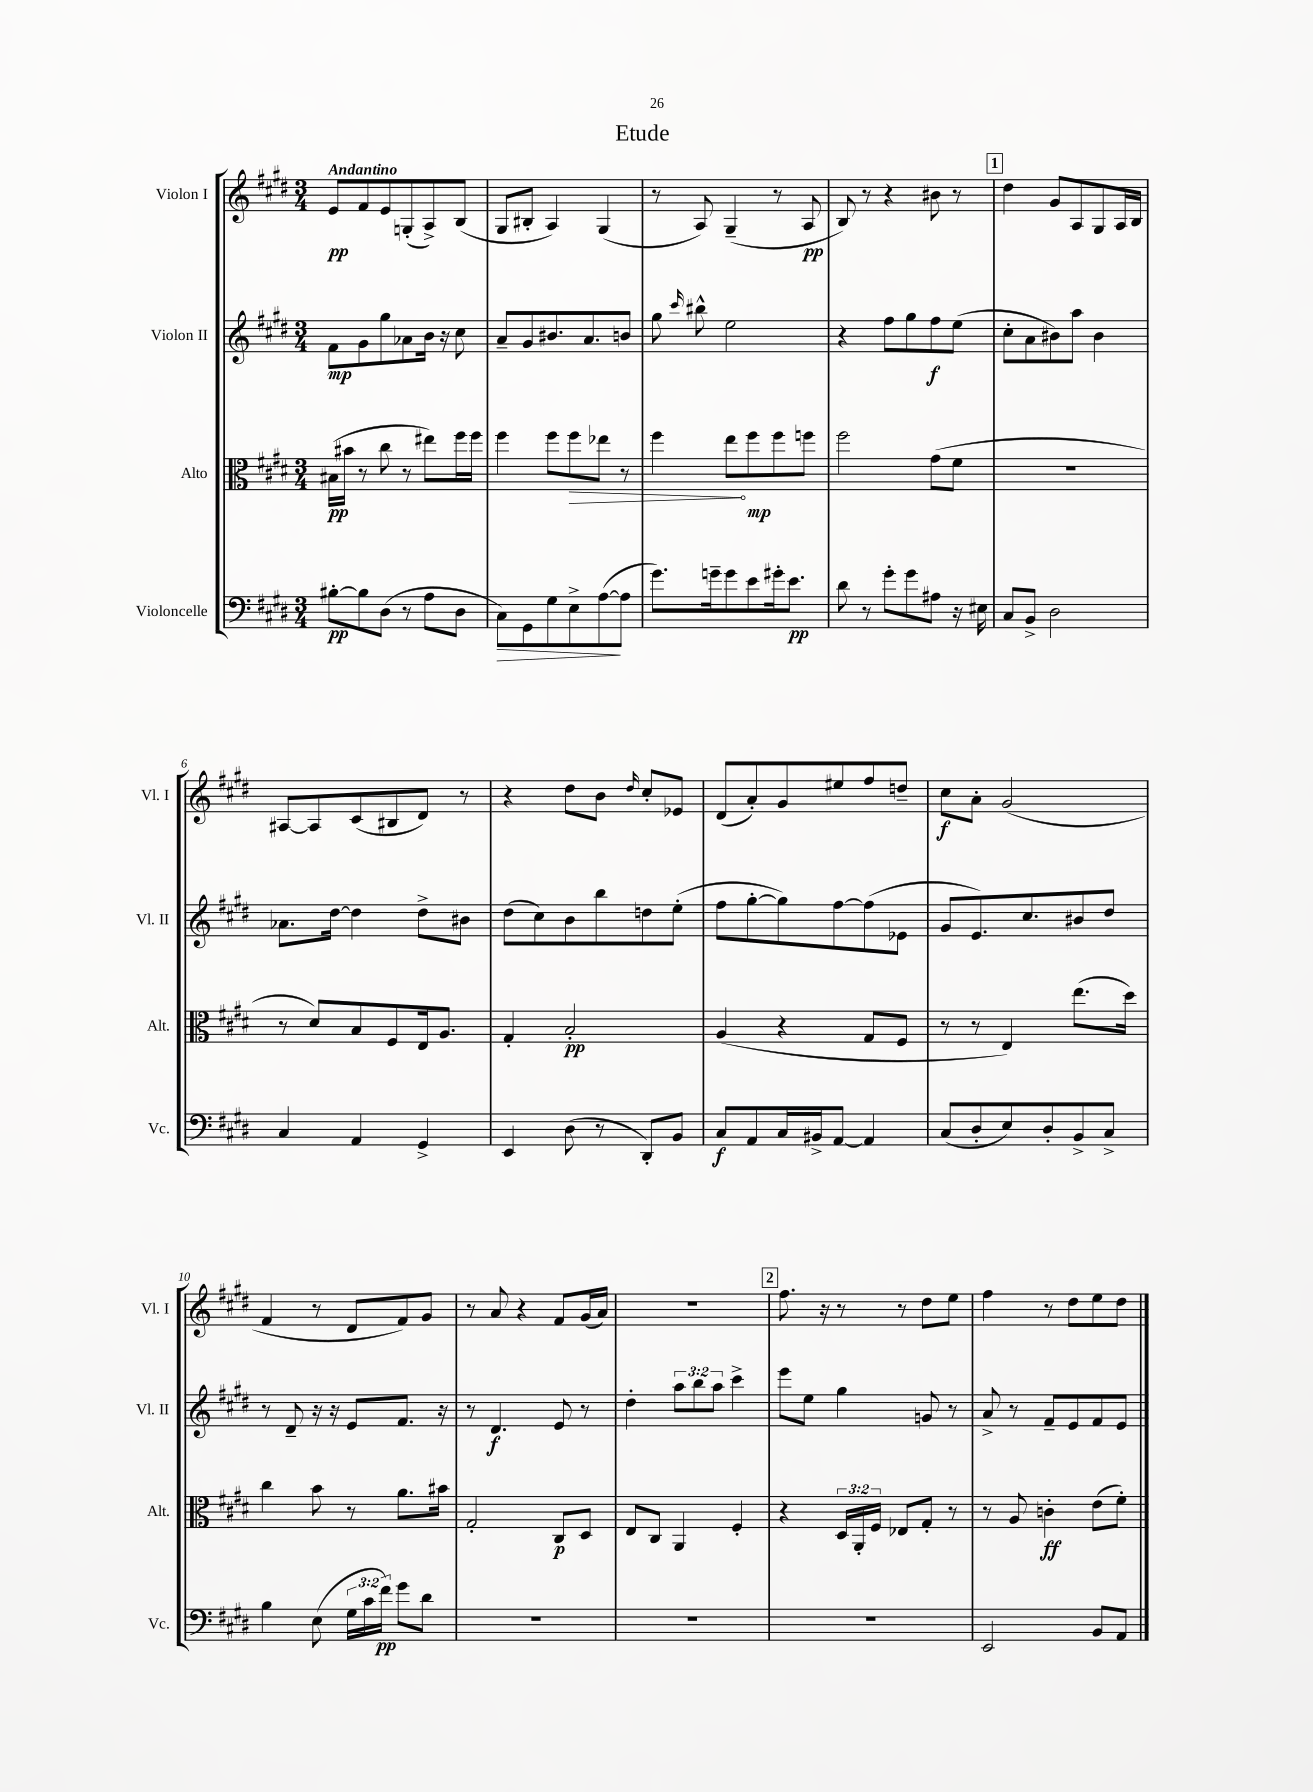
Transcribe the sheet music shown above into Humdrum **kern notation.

**kern	**kern	**kern	**kern
*staff4	*staff3	*staff2	*staff1
*clefF4	*clefC3	*clefG2	*clefG2
*k[f#c#g#d#]	*k[f#c#g#d#]	*k[f#c#g#d#]	*k[f#c#g#d#]
*M3/4	*M3/4	*M3/4	*M3/4
[8B#'\L	(16B#\LL	8f#\L	8e/L
.	16b#\JJ	.	.
8B#\]	8r	8g#\	8f#/
(8D#\J	8cc#\	8gg#\	8e/
8r	8r	8a-\	(8G'/
8A\L	8ee#\L)	16b\Jk	8A^/)
.	.	16r	.
8D#\J	16ff#\L	8cc#\	(8B/J
.	16ff#\JJ	.	.
=	=	=	=
8C#\L)	4ff#\	8a~/L	8G#/L
8GG#\	.	8g#/	8B#'/J
8G#\	8ff#\L	8.b#/	4A/)
8E^\	8ff#\	.	.
.	.	8.a/	.
([8A\	8ee-\J	.	(4G#/
8A\]J	8r	8b/J	.
=	=	=	=
8.g#\L)	4ff#\	8gg#\	8r
.	.	16qqccc#/	.
.	.	8bb#^^\	8A/)
16g~\k	.	.	.
8g\	8ee\L	2ee\	(4G#~/
8e\	8ff#\	.	.
16g#'\k	8ff#\	.	8r
8.e\J	.	.	.
.	8ff\J	.	8A/
=	=	=	=
8d#\	2ff#\	4r	8B/)
8r	.	.	8r
8g#'\L	.	8ff#\L	4r
8g#\	.	8gg#\	.
8A#\J	(8g#\L	8ff#\	8b#\
16r	8f#\J	(8ee\J	8r
16E#\	.	.	.
=	=	=	=
8C#/L	2.r	8cc#'\L	4dd#\
8BB^/J	.	8a\	.
2D#\	.	8b#\)	8g#/L
.	.	8aa\J	8A/
.	.	4b#\	8G#/
.	.	.	16A/L
.	.	.	16B/JJ
=	=	=	=
4C#/	8r	8.a-\L	[8A#/L
.	8d#/L)	.	8A#/]
.	.	[16dd#\Jk	.
4AA/	8B/	4dd#\]	(8c#/
.	8F#/	.	8B#/
4GG#^/	16E/k	8dd#^\L	8d#/J)
.	8.A/J	.	.
.	.	8b#\J	8r
=	=	=	=
4EE/	4G#'/	(8dd#\L	4r
.	.	8cc#\)	.
(8D#\	2B'/	8b\	8dd#\L
8r	.	8bb\	8b\J
.	.	.	16qqdd#/
8DD#'/L)	.	8dd\	8cc#'/L
8BB/J	.	(8ee'\J	8e-/J
=	=	=	=
8C#/L	(4A/	8ff#\L	(8d#/L
8AA/	.	[8gg#'\	8a'/)
16C#/L	4r	8gg#\])	8g#/
16BB#^/J	.	.	.
[8AA/J	.	[8ff#\	8ee#/
4AA/]	8G#/L	(8ff#\]	8ff#/
.	8F#/J	8e-\J	8dd~/J
=	=	=	=
(8C#/L	8r	8g#/L	8cc#\L
8D#'/	8r	8.e/)	8a'\J
8E/)	4E/)	.	(2g#/
.	.	8.cc#/	.
8D#'/	.	.	.
8BB^/	(8.ee\L	8b#/	.
8C#^/J	.	8dd#/J	.
.	16dd#\Jk)	.	.
=	=	=	=
4B\	4cc#\	8r	4f#/
.	.	8d#~/	.
(8E\	8b\	16r	8r
.	.	16r	.
24G#\LL	8r	8e/L	8d#/L
24c#\	.	.	.
24f#\JJ)	.	.	.
8g#\L	8.a\L	8.f#/J	8f#/)
8d#\J	.	.	8g#/J
.	16b#\Jk	16r	.
=	=	=	=
2.r	2G#'/	8r	8r
.	.	4.d#/	8a/
.	.	.	4r
.	8C#/L	8e/	8f#/L
.	8D#/J	8r	(16g#/L
.	.	.	16a/JJ)
=	=	=	=
2.r	8E/L	4dd#'\	2.r
.	8C#/J	.	.
.	4AA/	12aa\L	.
.	.	12bb\	.
.	.	12aa\J	.
.	4F#'/	4ccc#^\	.
=	=	=	=
2.r	4r	8eee\L	8.ff#\
.	.	8ee\J	.
.	.	.	16r
.	24D#/LL	4gg#\	8r
.	24AA'/	.	.
.	24F#/JJ	.	.
.	8E-/L	.	8r
.	8G#'/J	8g/	8dd#\L
.	8r	8r	8ee\J
=	=	=	=
2EE/	8r	8a^/	4ff#\
.	8A/	8r	.
.	4c'\	8f#~/L	8r
.	.	8e/	8dd#\L
8BB/L	(8e\L	8f#/	8ee\
8AA/J	8f#'\J)	8e/J	8dd#\J
==	==	==	==
*-	*-	*-	*-
